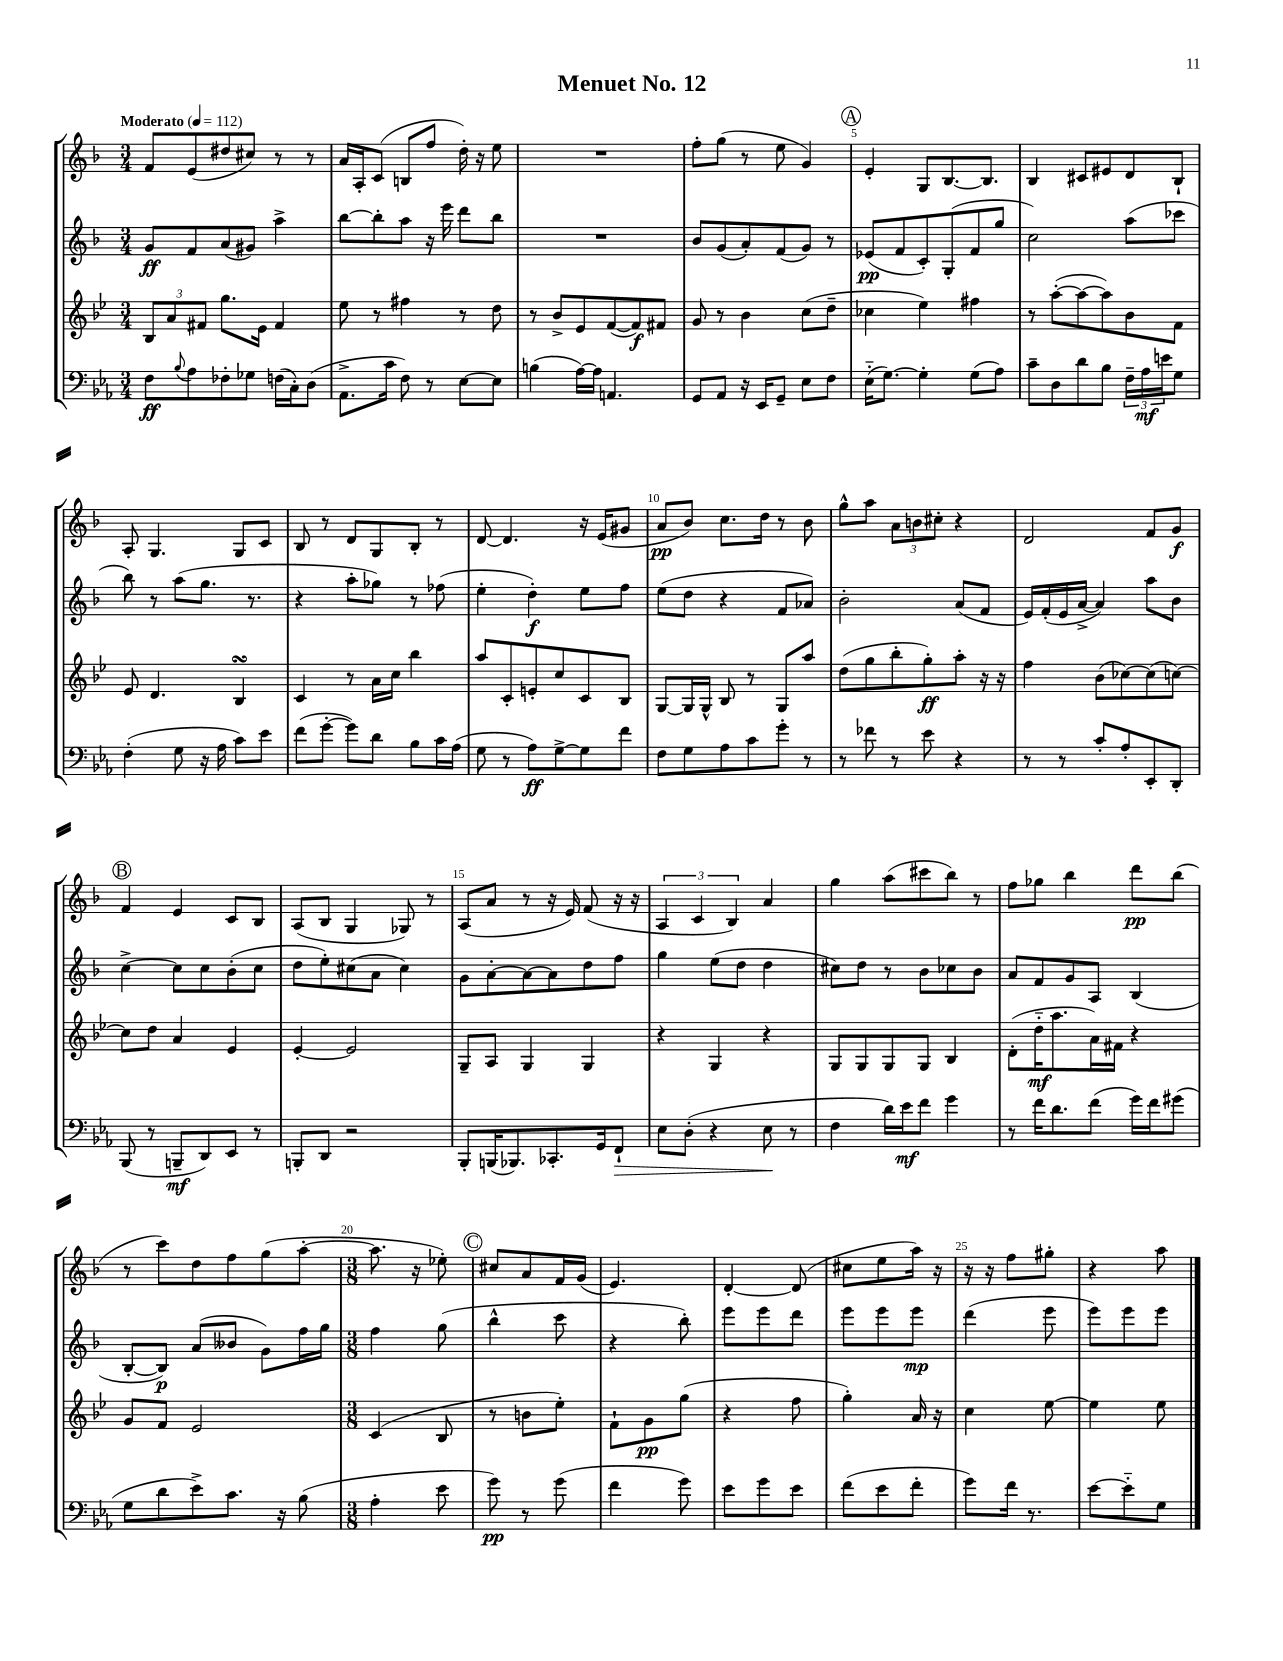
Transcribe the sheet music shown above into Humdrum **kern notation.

**kern	**kern	**kern	**kern
*staff4	*staff3	*staff2	*staff1
*clefF4	*clefG2	*clefG2	*clefG2
*k[b-e-a-]	*k[b-e-]	*k[b-]	*k[b-]
*M3/4	*M3/4	*M3/4	*M3/4
*MM112	*MM112	*MM112	*MM112
8F	12B-	8g	8f
.	12a	.	.
8qqB-	.	.	.
8A-	.	8f	(8e
.	12f#	.	.
8F-'	8.gg	(8a	8dd#
8G-	.	8g#)	8cc#)
.	16e-	.	.
(16F	4f#	4aa^	8r
16C')	.	.	.
(8D	.	.	8r
=	=	=	=
8.AA-^	8ee-	[8bb-	16a
.	.	.	16A'
.	8r	8bb-']	(8c
16c	.	.	.
8F)	4ff#	8aa	8B
8r	.	16r	8ff
.	.	16eee	.
[8E-	8r	8ddd	16dd')
.	.	.	16r
8E-]	8dd	8bb-	8ee
=	=	=	=
(4B	8r	2.r	2.r
.	8b-^	.	.
[16A-)	8e-	.	.
16A-]	.	.	.
4.AA	([8f	.	.
.	8f])	.	.
.	8f#	.	.
=	=	=	=
8GG	8g	8b-	8ff'
8AA-	8r	(8g	(8gg
16r	4b-	8a')	8r
16EE-	.	.	.
8GG~	.	(8f	8ee
8E-	(8cc	8g)	4g)
8F	8dd~	8r	.
=	=	=	=
(16E-'~	4cc-	(8e-	4e'
[8.G)	.	.	.
.	.	8f	.
4G']	4ee-)	8c')	8G
.	.	(8G'	[8.B-
(8G	4ff#	8f	.
.	.	.	8.B-]
8A-)	.	8gg	.
=	=	=	=
8c~	8r	2cc)	4B-
8D	([8aa'	.	.
8d	8aa_	.	8c#
8B-	8aa])	.	8e#
24F~	8b-	(8aa	8d
24A-	.	.	.
24e	.	.	.
8G	8f	8ccc-	8B-`
=	=	=	=
(4F'	8e-	8bb-)	8A'
.	4.d	8r	4.G
8G	.	(8aa	.
16r	.	8.gg	.
16A-	.	.	.
8c)	4B-	.	8G
.	.	8.r	.
8e-	.	.	8c
=	=	=	=
(8f	4c	4r	8B-
[8g'	.	.	8r
8g])	8r	8aa'	8d
8d	16a	8gg-)	8G
.	16cc	.	.
8B-	4bb-	8r	8B-'
16c	.	(8ff-	8r
(16A-	.	.	.
=	=	=	=
8G	8aa	4ee'	[8d
8r	8c'	.	4.d]
8A-)	8e'	4dd')	.
[8G^	8cc	.	.
8G]	8c	8ee	16r
.	.	.	(16e
8f	8B-	8ff	8g#
=	=	=	=
8F	[8G	(8ee	8a
8G	16G]	8dd	8b-)
.	16G^^	.	.
8A-	8B-	4r	8.cc
8c	8r	.	.
.	.	.	16dd
8g'	8G	8f	8r
8r	8aa	8a-)	8b-
=	=	=	=
8r	(8dd	2b-'	8gg^^
8f-	8gg	.	8aa
8r	8bb-'	.	12a
.	.	.	12b
8e-	8gg')	.	.
.	.	.	12cc#'
4r	8aa'	(8a	4r
.	16r	8f	.
.	16r	.	.
=	=	=	=
8r	4ff	16e)	2d
.	.	(16f'	.
8r	.	16e	.
.	.	[16a^	.
8c'	(8b-	4a])	.
8A-'	[8cc-)	.	.
8EE-'	(8cc-]	8aa	8f
8DD'	[8cc)	8b-	8g
=	=	=	=
(8BBB-	8cc]	[4cc^	4f
8r	8dd	.	.
8BBB~	4a	8cc]	4e
8DD)	.	8cc	.
8EE-	4e-	(8b-'	8c
8r	.	8cc	8B-
=	=	=	=
8BBB'	[4e-'	8dd	(8A
8DD	.	8ee')	8B-
2r	2e-]	(8cc#	4G
.	.	8a	.
.	.	4cc#)	8G-)
.	.	.	8r
=	=	=	=
8BBB-'	8G~	8g	(8A
(16BBB	8A	[8a'	8a
8.BBB-)	.	.	.
.	4G	8a_	8r
8.CC-'	.	8a]	16r
.	.	.	16e)
.	4G	8dd	(8f
16GG	.	.	.
8FF`	.	8ff	16r
.	.	.	16r
=	=	=	=
8E-	4r	4gg	6A
(8D'	.	.	.
.	.	.	6c
4r	4G	(8ee	.
.	.	.	6B-)
.	.	8dd	.
8E-	4r	4dd	4a
8r	.	.	.
=	=	=	=
4F	8G	8cc#)	4gg
.	8G	8dd	.
16d)	8G	8r	(8aa
16e-	.	.	.
8f	8G	8b-	8ccc#
4g	4B-	8cc-	8bb-)
.	.	8b-	8r
=	=	=	=
8r	(8d'	8a	8ff
16f	16dd'~	8f	8gg-
8.d	8.aa	.	.
.	.	8g	4bb-
(8f	16a)	8A	.
.	16f#	.	.
16g)	4r	(4B-	8ddd
16f	.	.	.
(8g#	.	.	(8bb-
=	=	=	=
8G	8g	[8B-'	8r
8d	8f	8B-])	8ccc)
8e-^)	2e-	(8a	8dd
8.c	.	8b--	8ff
.	.	8g)	(8gg
16r	.	.	.
(8B-	.	16ff	[8aa'
.	.	16gg	.
=	=	=	=
*M3/8	*M3/8	*M3/8	*M3/8
4A-'	(4c	4ff	8.aa]
.	.	.	16r
8e-	8B-	(8gg	8ee-')
=	=	=	=
8g)	8r	4bb-^^	8cc#
8r	8b	.	8a
(8g	8ee-')	8ccc	16f
.	.	.	(16g
=	=	=	=
4f	8f`	4r	4.e)
.	8g	.	.
8g)	(8gg	8bb-')	.
=	=	=	=
8e-	4r	8eee	[4d'
8g	.	8eee	.
8e-	8ff	8ddd	(8d]
=	=	=	=
(8f	4gg')	8eee	8cc#
8e-	.	8eee	8ee
8f'	16a	8eee	16aa)
.	16r	.	16r
=	=	=	=
8g)	4cc	(4ddd	16r
.	.	.	16r
16f	.	.	8ff
8.r	.	.	.
.	[8ee-	8eee	8gg#'
=	=	=	=
[8e-	4ee-]	8eee)	4r
8e-'~]	.	8eee	.
8G	8ee-	8eee	8aa
==	==	==	==
*-	*-	*-	*-
